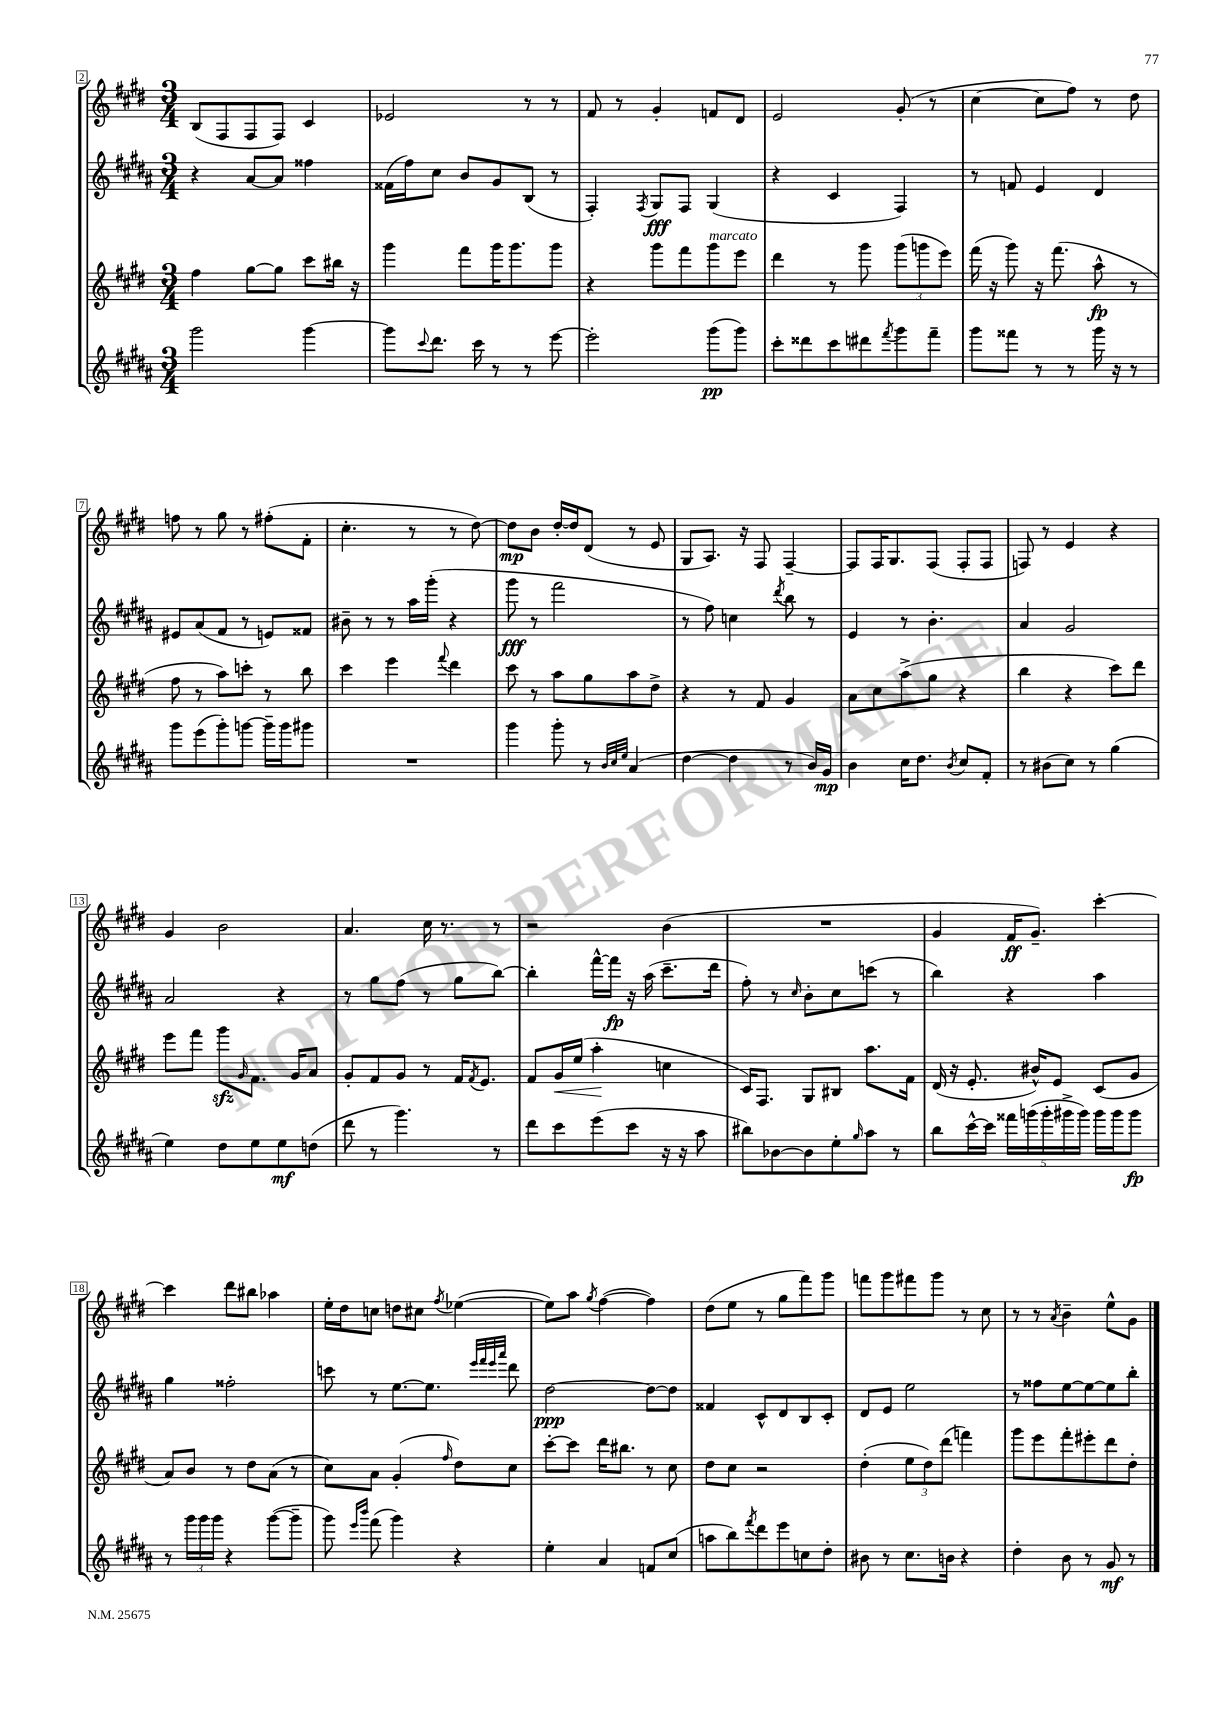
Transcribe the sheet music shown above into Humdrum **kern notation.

**kern	**kern	**kern	**kern
*staff4	*staff3	*staff2	*staff1
*clefG2	*clefG2	*clefG2	*clefG2
*k[f#c#g#d#a#]	*k[f#c#g#d#]	*k[f#c#g#d#a#]	*k[f#c#g#d#]
*M3/4	*M3/4	*M3/4	*M3/4
2ggg#	4ff#	4r	(8B
.	.	.	8F#
.	[8gg#	[8a#	8F#
.	8gg#]	8a#]	8F#)
[4ggg#	8ccc#	4ff##	4c#
.	16bb#	.	.
.	16r	.	.
=	=	=	=
8ggg#]	4ggg#	(16f##	2e-
.	.	16ff#)	.
8qqccc#	.	.	.
8.ddd#	.	8cc#	.
.	8fff#	8b	.
16ccc#	.	.	.
8r	16ggg#	8g#	.
.	8.ggg#	.	.
8r	.	(8B	8r
[8eee	8ggg#	8r	8r
=	=	=	=
2eee']	4r	4F#')	8f#
.	.	.	8r
.	.	8qF#	.
.	8ggg#	8G#	4g#'
.	8fff#	8F#	.
(8ggg#	8ggg#	(4G#	8f
8ggg#)	8eee	.	8d#
=	=	=	=
8ccc#'	4ddd#	4r	2e
8ddd##	.	.	.
8ccc#	8r	4c#	.
8ddd#	8ggg#	.	.
8qfff#	.	.	.
8ggg#	(12ggg#	4F#)	(8g#'
.	12ggg	.	.
8fff#~	.	.	8r
.	12eee)	.	.
=	=	=	=
8ggg#	(16fff#	8r	[4cc#
.	16r	.	.
8fff##	8ggg#)	8f	.
8r	16r	4e	8cc#]
.	(8.fff#	.	.
8r	.	.	8ff#)
16ggg#	8aa^^	4d#	8r
16r	.	.	.
8r	8r	.	8dd#
=	=	=	=
8ggg#	8ff#	8e#	8ff
(8eee	8r	(8a#	8r
8ggg#')	8aa)	8f#	8gg#
[8ggg	8ccc'	8r	8r
16ggg~]	8r	8e)	(8ff#'
16ggg	.	.	.
8ggg#	8bb	8f##	8f#'
=	=	=	=
2.r	4ccc#	8b#~	4.cc#'
.	.	8r	.
.	4eee	8r	.
.	.	16aa#	8r
.	.	(16ggg#'	.
.	8qqfff#	.	.
.	4ddd#	4r	8r
.	.	.	[8dd#)
=	=	=	=
4ggg#	8ccc#	8ggg#	8dd#]
.	8r	8r	8b
8ggg#'	8aa	2fff#	[16dd#'
.	.	.	16dd#]
8r	8gg#	.	(8d#
32qqb	.	.	.
32qqcc#	.	.	.
32qqee	.	.	.
(4a#	8aa	.	8r
.	8dd#^	.	8e
=	=	=	=
[4dd#	4r	8r	8G#
.	.	8ff#)	8.A)
4dd#]	8r	4cc	.
.	.	.	16r
.	8f#	.	8F#
.	.	8qddd#	.
8r	4g#	8bb	[4F#~
16b)	.	8r	.
16g#	.	.	.
=	=	=	=
4b	8a	4e	8F#]
.	8cc#	.	16F#
.	.	.	8.G#
16cc#	(8aa^	8r	.
8.dd#	.	.	.
.	8gg#	4.b'	(8F#
8qb	.	.	.
8cc#	4r	.	8F#'
8f#'	.	.	8F#
=	=	=	=
8r	4bb	4a#	8F)
(8b#	.	.	8r
8cc#)	4r	2g#	4e
8r	.	.	.
(4gg#	8ccc#)	.	4r
.	8ddd#	.	.
=	=	=	=
4ee)	8eee	2a#	4g#
.	8fff#	.	.
8dd#	8ggg#	.	2b
.	16qqg#	.	.
8ee	8.f#	.	.
8ee	.	4r	.
.	16g#	.	.
(8dd	8a	.	.
=	=	=	=
8ddd#	8g#'	8r	4.a
8r	8f#	8gg#	.
4.ggg#)	8g#	(8ff#	.
.	8r	8r	16cc#
.	.	.	8.r
.	16f#	8gg#	.
.	8qf#	.	.
.	8.e	.	.
8r	.	[8bb)	8r
=	=	=	=
8ddd#	8f#	4bb']	2r
8ccc#	16g#	.	.
.	(16ee	.	.
(8eee	4aa'	[16fff#^^	.
.	.	16fff#]	.
8ccc#	.	16r	.
.	.	(16aa#	.
16r	4cc	8.ccc#~	(4b
16r	.	.	.
8aa#	.	.	.
.	.	16ddd#	.
=	=	=	=
8bb#)	16c#)	8ff#')	2.r
.	8.F#	.	.
[8b-	.	8r	.
.	.	16qqcc#	.
8b-]	8G#	8b'	.
8ee'	8B#	8cc#	.
16qqgg#	.	.	.
8aa#	8.aa	(8ccc	.
8r	.	8r	.
.	16f#	.	.
=	=	=	=
8bb	(16d#	4bb)	4g#
.	16r	.	.
[16ccc#^^	8.e'	.	.
16ccc#]	.	.	.
20fff##	.	4r	16f#
(20ggg	.	.	.
.	16b#^^)	.	8.g#~)
20ggg'	.	.	.
.	8e	.	.
20ggg#^	.	.	.
20ggg#)	.	.	.
16ggg#	(8c#	4aa#	[4ccc#'
16ggg#	.	.	.
8ggg#	8g#	.	.
=	=	=	=
8r	8a)	4gg#	4ccc#]
24ggg#	8b	.	.
24ggg#	.	.	.
24ggg#	.	.	.
4r	8r	2ff##'	8ddd#
.	8dd#	.	8bb#
([8ggg#	(8a	.	4aa-
8ggg#~]	8r	.	.
=	=	=	=
8ggg#)	8cc#)	8ccc	16ee'
.	.	.	16dd#
16qqeee	.	.	.
16qqbbb	.	.	.
(8fff#	8a	8r	8cc
4ggg#)	(4g#'	[8.ee	8dd
.	.	.	8cc#
.	.	8.ee]	.
.	16qqff#	.	8qff#
4r	8dd#)	.	([4ee-
.	.	32qqeee	.
.	.	32qqfff#	.
.	.	32qqeee	.
.	.	32qqaaa#	.
.	8cc#	8ddd#	.
=	=	=	=
4ee'	[8ccc#'	[2dd#	8ee-])
.	8ccc#]	.	8aa
.	.	.	8qgg#
4a#	16ddd#	.	([4ff#
.	8.bb#	.	.
8f	8r	8dd#_	4ff#])
(8cc#	8cc#	8dd#]	.
=	=	=	=
8aa	8dd#	4f##	(8dd#
8bb)	8cc#	.	8ee
8qfff#	.	.	.
8ddd#	2r	8c#^^	8r
8eee	.	8d#	8gg#
8cc	.	8B	8fff#)
8dd#'	.	8c#'	8ggg#
=	=	=	=
8b#	(4dd#'	8d#	8fff
8r	.	8e	8ggg#
8.cc#	12ee	2ee	8fff#
.	12dd#)	.	.
.	.	.	8ggg#
.	(12ddd#	.	.
16b	.	.	.
4r	4fff)	.	8r
.	.	.	8cc#
=	=	=	=
4dd#'	8ggg#	8r	8r
.	8eee	8ff##	8r
.	.	.	8qa
8b	8fff#'	[8ee	4b~
8r	8eee#'	8ee_	.
8g#	8ddd#	8ee]	8ee^^
8r	8dd#'	8bb'	8g#
==	==	==	==
*-	*-	*-	*-
